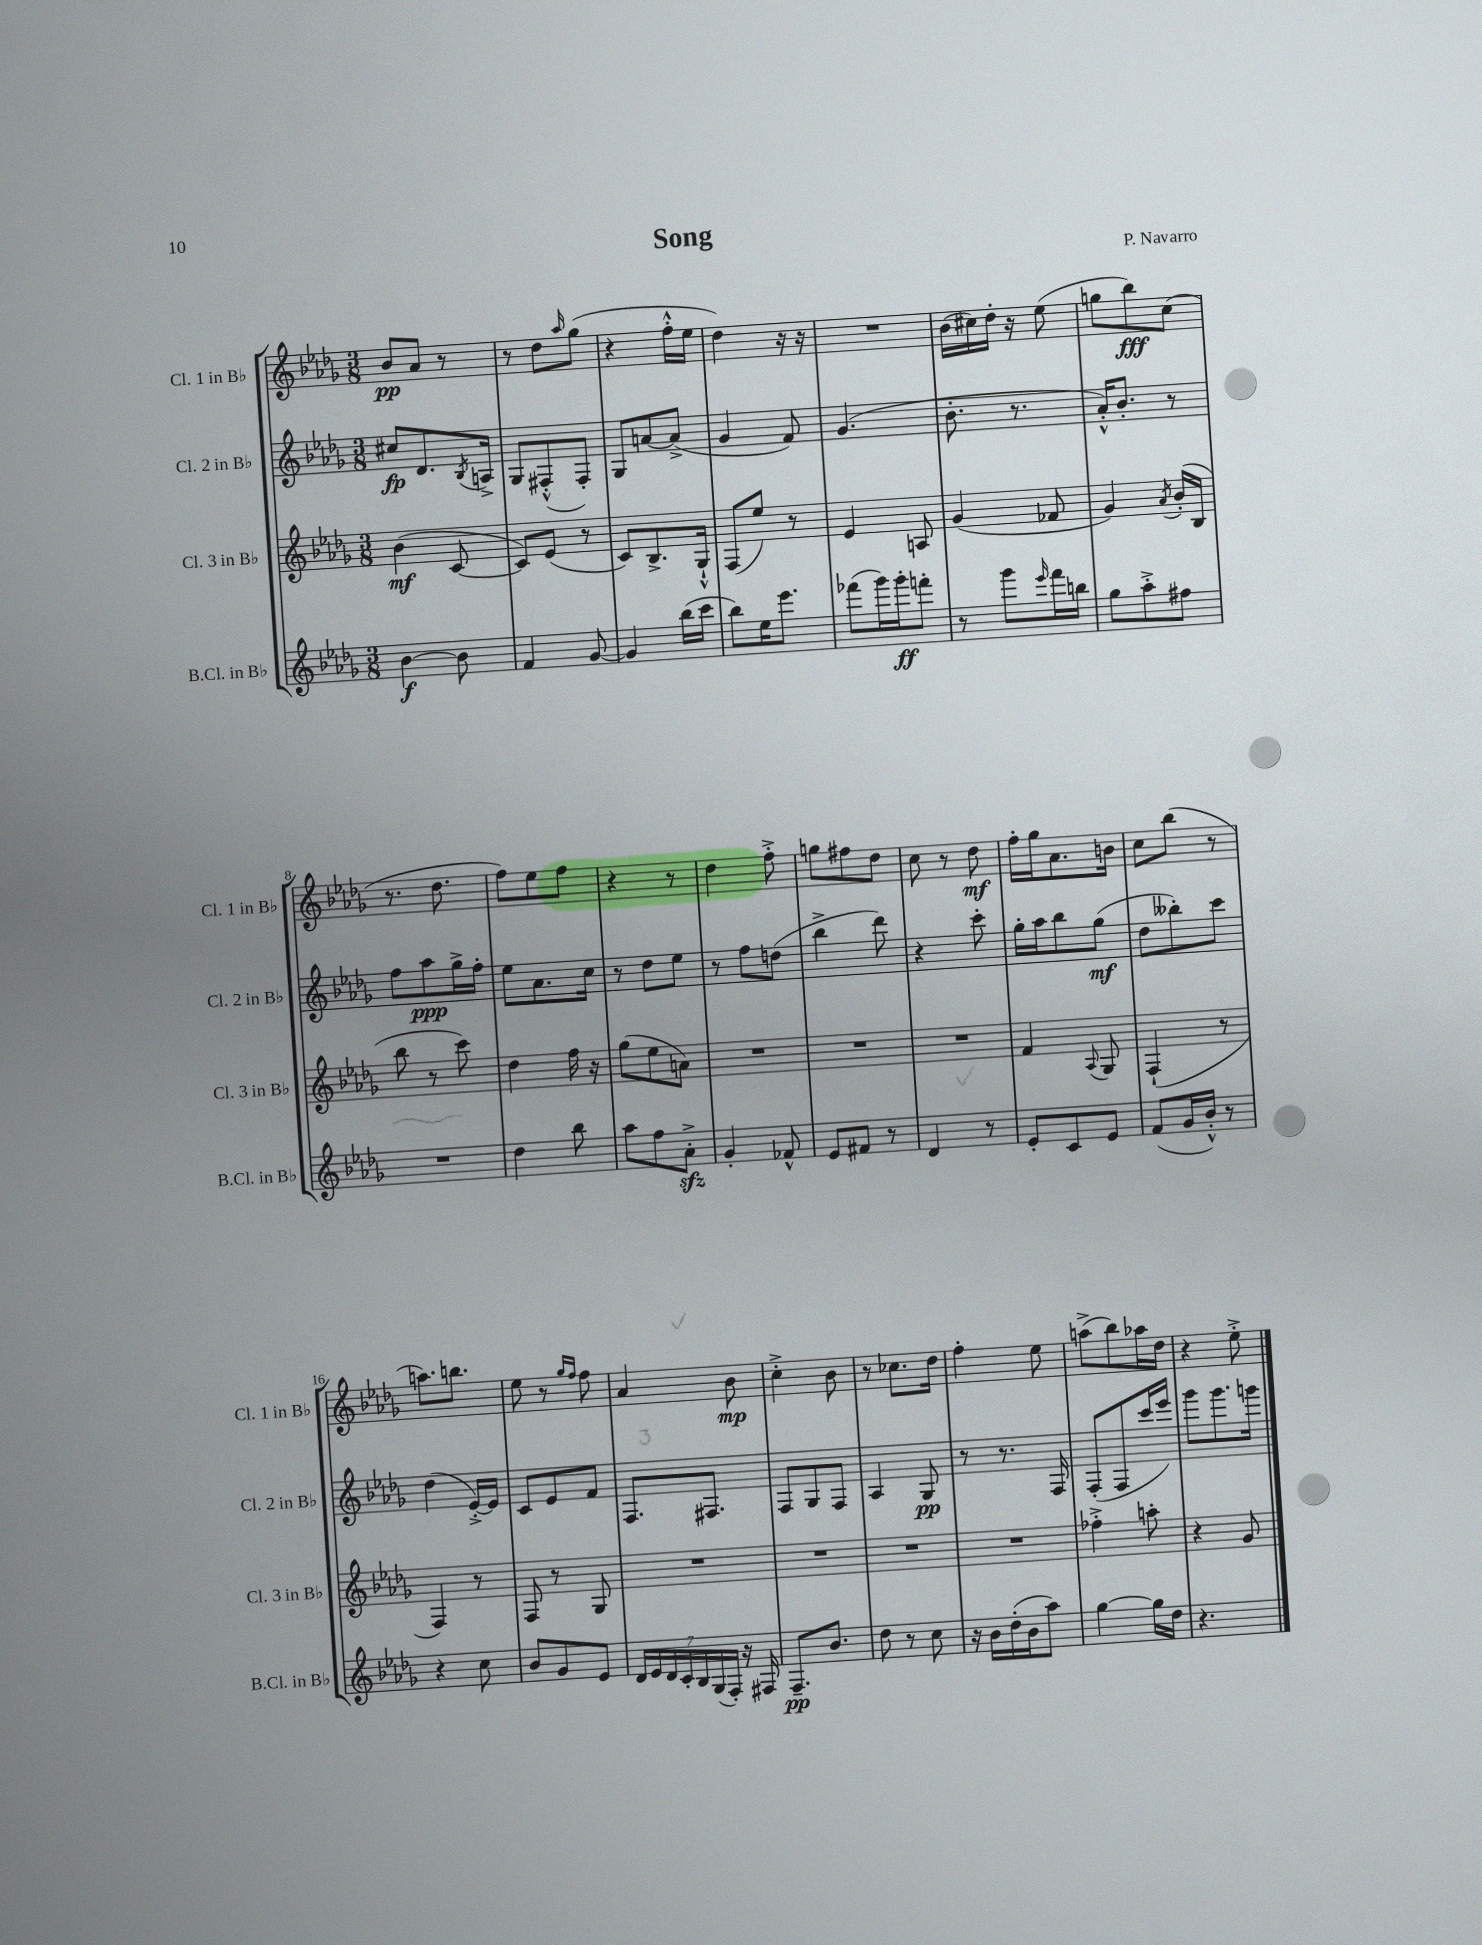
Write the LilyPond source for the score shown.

\header { title = "Song" composer = "P. Navarro" }
<<
\new StaffGroup <<
\new Staff = "s0" \with { instrumentName = "Cl. 1 in Bb" shortInstrumentName = "Cl. 1 in Bb" } {
    \clef treble \key des \major \numericTimeSignature \time 3/8
    bes'8\pp aes'8 r8 |
    r8 des''8 \grace { aes''16 } ges''8( |
    r4 f''16-.-^ ees''16 |
    des''4) r16 r16 |
    R4. |
    bes'16( cis''16) des''16-. r16 ees''8( |
    g''8 bes''8\fff) c''8( |
    r8. des''8. |
    f''8) ees''8 f''8 |
    r4 r8 |
    des''4 f''8-.-> |
    g''8 fis''8 des''8 |
    c''8 r8 des''8\mf |
    f''16-. ges''16 aes'8. b'16 |
    c''8 bes''8( r8 |
    a''8.) b''8. |
    ees''8 r8 \grace { ges''16 f''16 } f''8 |
    aes'4 bes'8\mp |
    c''4-.-> bes'8 |
    r8 ces''8. des''16 |
    f''4-. ees''8 |
    a''8->( bes''8) aes''16 des''16 |
    r4 ees''8-.-> \bar "|." |
}
\new Staff = "s1" \with { instrumentName = "Cl. 2 in Bb" shortInstrumentName = "Cl. 2 in Bb" } {
    \clef treble \key des \major \numericTimeSignature \time 3/8
    cis''8\fp des'8. \acciaccatura { bes8 } a16-> |
    ges8 fis8-.-^( fis8-.) |
    ges8 a'8~ a'8->( |
    ges'4 f'8) |
    ges'4.( |
    bes'8.-. r8. |
    aes'16-.-^) bes'8.-. r8 |
    f''8 aes''8\ppp ges''16-> f''16-. |
    ees''8 aes'8. c''16 |
    r8 des''8 ees''8 |
    r8 f''8 d''8( |
    bes''4-> des'''8) |
    r4 c'''8-. |
    ges''16-. aes''16 bes''8 ges''8\mf( |
    des''8 beses''8-.) c'''8 |
    des''4( ees'16~-.->) ees'16 |
    c'8 ees'8 f'8 |
    f8. fis8. |
    f8 ges8 f8 |
    aes4 ges8\pp |
    r8 r8. f16 |
    f8-.( f8 c'''16 ees'''16) |
    ges'''8 ges'''8. g'''16 \bar "|." |
}
\new Staff = "s2" \with { instrumentName = "Cl. 3 in Bb" shortInstrumentName = "Cl. 3 in Bb" } {
    \clef treble \key des \major \numericTimeSignature \time 3/8
    bes'4\mf( c'8~ |
    c'8) ees'8( r8 |
    c'8) bes8.-> ges16-!-^ |
    f8( ees''8) r8 |
    ees'4 a8 |
    ges'4( fes'8 |
    ges'4) \acciaccatura { aes'8 } bes'16-.( bes16 |
    bes''8 r8 c'''8) |
    des''4 f''16 r16 |
    ges''8( ees''8 a'8) |
    R4. |
    R4. |
    R4. |
    f'4 \appoggiatura { aes8 } ges8 |
    f4-!( r8 |
    f4) r8 |
    f8 r8 ges8 |
    R4. |
    R4. |
    R4. |
    R4. |
    fes''4-.-> a''8-. |
    r4 ges'8 \bar "|." |
}
\new Staff = "s3" \with { instrumentName = "B.Cl. in Bb" shortInstrumentName = "B.Cl. in Bb" } {
    \clef treble \key des \major \numericTimeSignature \time 3/8
    bes'4~\f bes'8 |
    f'4 ges'8~ |
    ges'4 bes''16( c'''16 |
    bes''8) ees''16 ees'''8. |
    fes'''8( ges'''16) ges'''16-.\ff f'''8-. |
    r8 ges'''8 \grace { ees'''16 } f'''16 b''16 |
    ges''8 aes''8-.-> fis''8 |
    R4. |
    des''4 bes''8 |
    aes''8 f''8 aes'8-.->\sfz |
    ges'4-. fes'8-^ |
    ees'8 fis'8 r8 |
    des'4 r8 |
    ees'8-. c'8 ees'8 |
    f'8( ges'16 bes'16-.-^) r8 |
    r4 c''8 |
    bes'8 ges'8 ees'8 |
    \tuplet 7/4 { des'16 ees'16 des'16 c'16-. bes16 ges16( f16-.) } r16 fis16 |
    f8.--\pp bes'8. |
    des''8 r8 c''8 |
    r16 bes'16 des''16-.( bes'16 aes''8) |
    ges''4~ ges''16 des''16 |
    r4. \bar "|." |
}
>>
>>
